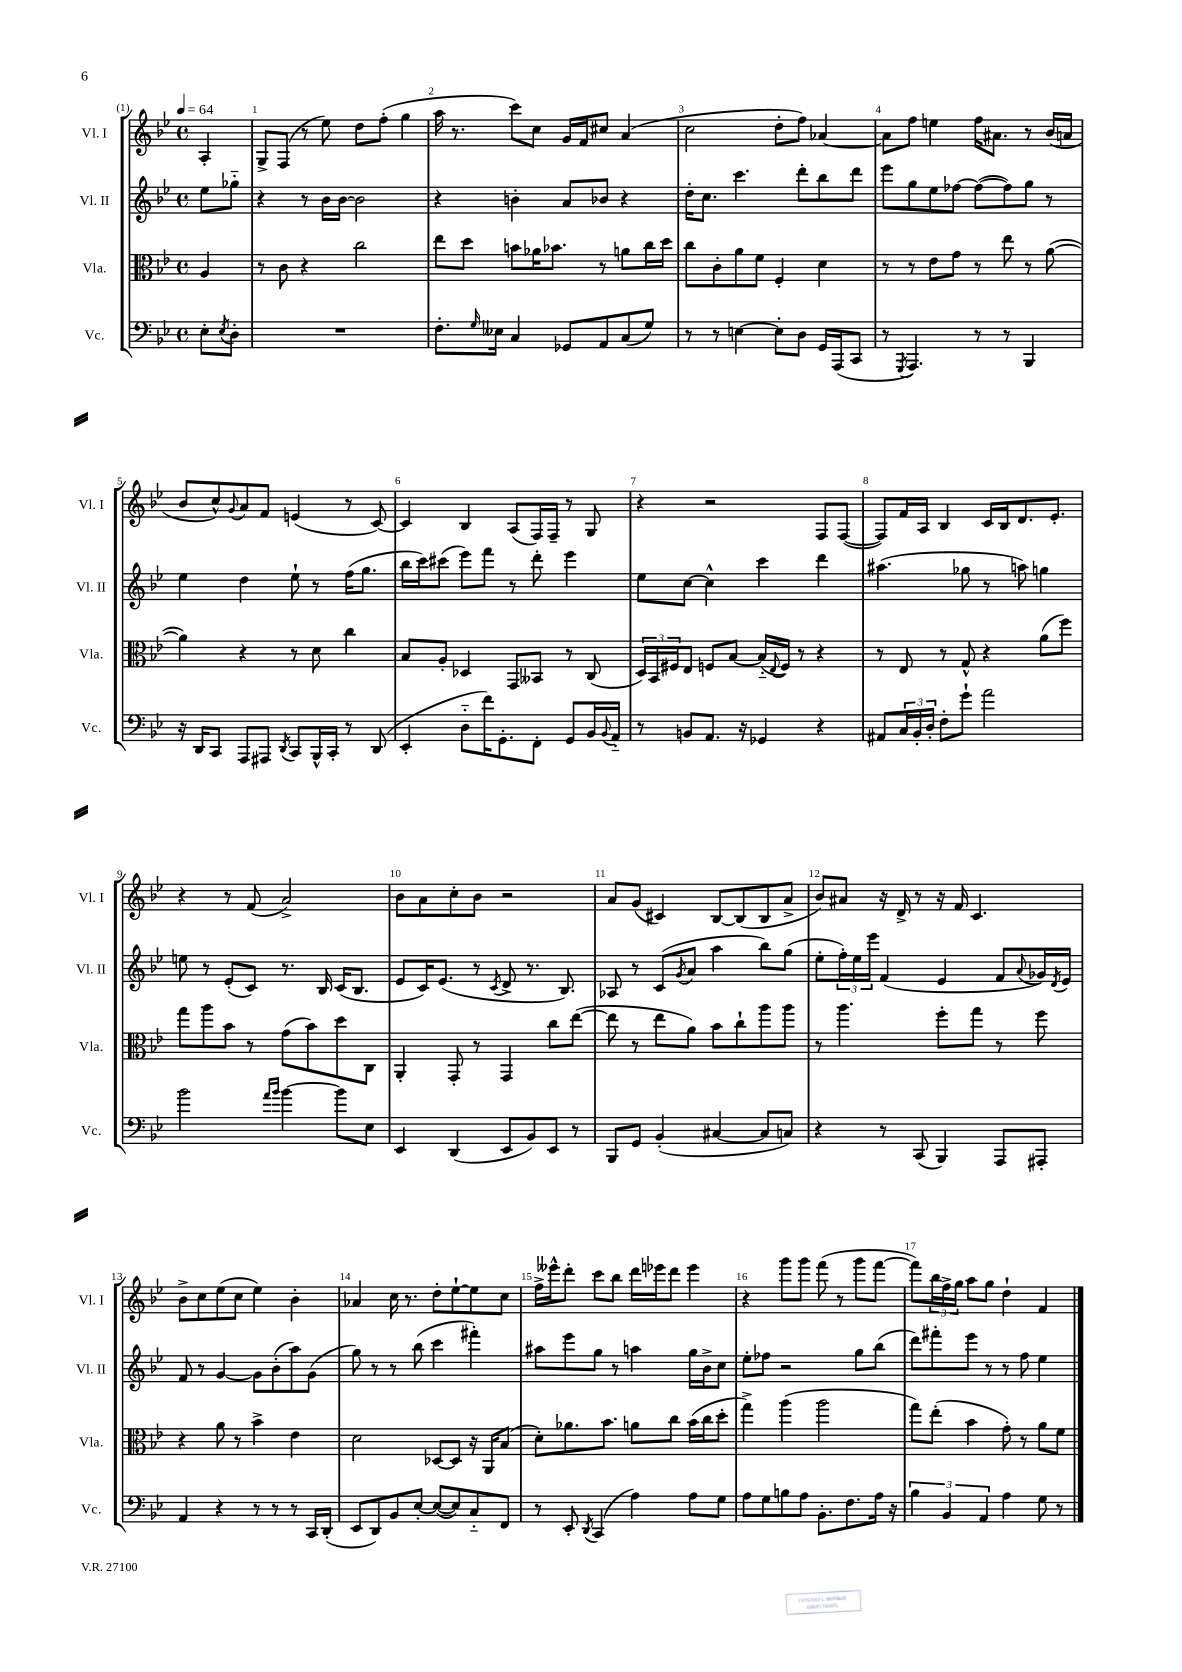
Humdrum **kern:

**kern	**kern	**kern	**kern
*staff4	*staff3	*staff2	*staff1
*clefF4	*clefC3	*clefG2	*clefG2
*k[b-e-]	*k[b-e-]	*k[b-e-]	*k[b-e-]
*M4/4	*M4/4	*M4/4	*M4/4
*met(c)	*met(c)	*met(c)	*met(c)
*MM64	*MM64	*MM64	*MM64
8E-'\L	4A/	8ee-\L	4A'/
8qE-/	.	.	.
8D'\J	.	8gg-'~\J	.
=	=	=	=
1r	8r	4r	8G^/L
.	8c\	.	(8F/J
.	4r	8r	8r
.	.	16b-\LL	8ee-\)
.	.	[16b-\JJ	.
.	2cc\	2b-\]	8dd\L
.	.	.	(8ff'\J
.	.	.	4gg\
=	=	=	=
8.F'\L	8ee-\L	4r	16aa\
.	.	.	8.r
.	8dd\J	.	.
16qqG/	.	.	.
16E--\Jk	.	.	.
4C/	8b\L	4b'\	8ccc\L)
.	16a-\K	.	8cc\J
.	8.b-\J	.	.
8GG-/L	.	8a/L	16g/LL
.	.	.	16f/J
8AA/	8r	8b-/J	8cc#/J
(8C/	8a\L	4r	(4a/
8G/J)	16cc\L	.	.
.	16dd\JJ	.	.
=	=	=	=
8r	8cc\L	16dd'\LK	2cc\
.	.	8.cc\J	.
8r	8c'\	.	.
[4E\	8a\	4.ccc\	.
.	8f\J	.	.
8E'\]L	4F'/	.	8dd'\L
8D\J	.	8ddd'\L	8ff\J)
16GG/LL	4d\	8bb-\	[4a-/
(16AAA/J	.	.	.
8CC/J	.	8ddd\J	.
=	=	=	=
8r	8r	8eee-\L	8a-\]L
8qGGG/	.	.	.
4.AAA/)	8r	8gg\	8ff\J
.	8e-\L	8ee-\	4ee\
.	8g\J	[8ff-\J	.
8r	8r	(8ff-\_L	16ff\LK
.	.	.	8.a#\J
8r	8ee-\	8ff-\])	.
4BBB-/	8r	8gg\J	8r
.	([8a\	8r	(16b-/LL
.	.	.	16a/JJ
=	=	=	=
16r	4a\])	4ee-\	8b-/L
16DD/LK	.	.	.
8CC/J	.	.	8cc^^/)
.	.	.	8qqg/
8AAA/L	4r	4dd\	8a/
8AAA#/J	.	.	8f/J
8qDD/	.	.	.
8CC/L	8r	8ee-`\	(4e/
16BBB-^^/L	8d\	8r	.
16CC'/JJ	.	.	.
8r	4cc\	(16ff\LK	8r
.	.	8.gg\J	.
(8DD/	.	.	[8c/)
=	=	=	=
4EE-'/	8B-/L	16bb-\LL	4c/]
.	.	16ccc\J)	.
.	8A'/J	(8ccc#\J	.
8D'~\L	4D-/	8eee-\L)	4B-/
16f\K)	.	8fff\J	.
8.GG'\	.	.	.
.	8GG/L	8r	(8A/L
8FF'\J	8BB--/J	8ddd'\	16F/L)
.	.	.	16F~/JJ
8GG/L	8r	4eee-\	8r
16BB-/L	(8C/	.	8G/
8qqBB-/	.	.	.
16AA'~/JJ	.	.	.
=	=	=	=
8r	24D/LL)	8ee-\L	4r
.	24BB-/	.	.
.	24F#/J	.	.
8BB/L	8E-/J	[8cc\J	.
8.AA/J	8F/L	4cc^^\]	2r
.	[8B-/J	.	.
16r	.	.	.
4GG-/	(16B-'~/]LL	4ccc\	.
.	8qqE-/	.	.
.	16F/JJ)	.	.
.	8r	.	.
4r	4r	4ddd\	8F/L
.	.	.	([8F/J
=	=	=	=
8AA#/L	8r	(4.aa#\	8F/]L)
24C/L	8E-/	.	16f/L
24BB-'/	.	.	.
.	.	.	16A/JJ
24D'/JJ	.	.	.
8F'\L	8r	.	4B-/
8g`\J	8G^^/	8gg-\	.
2a\	4r	8r	16c/LL
.	.	.	16B-/J
.	.	8aa\)	8.d/
.	(8a\L	4gg\	.
.	.	.	8.e-'/J
.	8ff\J)	.	.
=	=	=	=
2b-\	8gg\L	8ee\	4r
.	8aa\	8r	.
.	8b-\J	(8e-'/L	8r
.	8r	8c/J)	(8f/
16qqa/LL	.	.	.
16qqb-/JJ	.	.	.
[4b-\	(8g\L	8.r	2a^/)
.	8b-\)	.	.
.	.	16B-/	.
8b-\]L	8dd\	(16c/LK	.
.	.	8.B-/J	.
8E-\J	8C\J	.	.
=	=	=	=
4EE-/	4AA'/	8e-/L	8b-\L
.	.	16c/K)	8a\
.	.	(8.e-/J	.
(4DD/	8GG'/	.	8cc'\
.	8r	8r	8b-\J
.	.	8qc/	.
8EE-/L	4GG/	8d^/	2r
8BB-/)	.	8.r	.
8EE-/J	8cc\L	.	.
.	.	8.B-/)	.
8r	([8ee-\J	.	.
=	=	=	=
8BBB-/L	8ee-\]	8A-/	8a/L
8GG/J	8r	8r	(8g/J
(4BB-'/	8ee-\L	(8c/L	4c#/)
.	.	8qg/	.
.	8a\J)	8a/J	.
[4C#/	8b-\L	4aa\	[8B-/L
.	8cc`\	.	(8B-/]
8C#/]L	8aa\	8bb-\L)	8B-/
8C/J)	8aa\J	(8gg\J	8a^/J
=	=	=	=
4r	8r	8ee-'\L	8b-/L)
.	4.aa\	24ff'\L)	8a#/J
.	.	24ee-\	.
.	.	24eee-\JJ	.
8r	.	(4f/	16r
.	.	.	16d^/
(8CC/	.	.	8r
4BBB-/)	8ff'\L	4e-/	16r
.	.	.	16f/
.	8gg\J	.	4.c/
8AAA/L	8r	8f/L	.
.	.	8qqa/	.
8AAA#'/J	8ff\	16g-/L)	.
.	.	8qd/	.
.	.	16e-/JJ	.
=	=	=	=
4AA/	4r	8f/	8b-^\L
.	.	8r	8cc\
4r	8a\	[4g/	(8ee-\
.	8r	.	8cc\J
8r	4b-^\	8g\]L	4ee-\)
8r	.	(8b-'\	.
8r	4e-\	8aa\)	4b-'\
16CC/LL	.	(8g\J	.
(16DD'/JJ	.	.	.
=	=	=	=
8EE-/L	2d\	8gg\)	4a-/
8DD/)	.	8r	.
8BB-/	.	8r	16cc\
.	.	.	8.r
[8E-'/J	.	(8bb-\	.
(8E-/_L	[8D-/L	4ccc\	8dd'\L
8E-/])	8D-/]J	.	[8ee-`\
8C'~/	16r	4fff#'\)	8ee-\]
.	16AA/LK	.	.
8FF/J	(8B-/J	.	8cc\J
=	=	=	=
8r	8d'\L)	8aa#\L	16ff^\LL
.	.	.	16eee--^^\J
8EE-'/	8.a-\	8eee-\	8ddd'\J
8qDD/	.	.	.
(4CC/	.	8gg\J	8ccc\L
.	8.b-\J	.	.
.	.	8r	8bb-\J
4A\)	8a\L	4aa\	16ddd\LL
.	.	.	16eee-\J
.	8cc\J	.	8ddd\J
8A\L	(16b-\LL	16gg\LL	4eee-\
.	16cc\J	16b-^\J	.
8G\J	8dd'\J	8cc\J	.
=	=	=	=
8A\L	4gg^\)	8ee-'\L	4r
8G\	.	8ff-\J	.
8B\	(4aa\	2r	8ggg\L
8A\J	.	.	8ggg\J
8.BB-'\L	2aa\	.	(8fff\
.	.	.	8r
8.F\	.	.	.
.	.	8gg\L	8ggg\L
16A\Jk	.	(8bb-\J	[8fff\J
16r	.	.	.
=	=	=	=
6B-\	8gg\L)	8ddd\L)	8fff\]L)
.	(8ee-'\J	8fff#'\	24bb-\L
6BB-/	.	.	24ff^\
.	.	.	24gg\JJ
.	4b-\	8eee-\J	8aa\L
6AA/	.	.	.
.	.	8r	8gg\J
4A\	8g'\)	8r	4dd`\
.	8r	8ff\	.
8G\	8a\L	4ee-\	4f/
8r	8f\J	.	.
==	==	==	==
*-	*-	*-	*-
